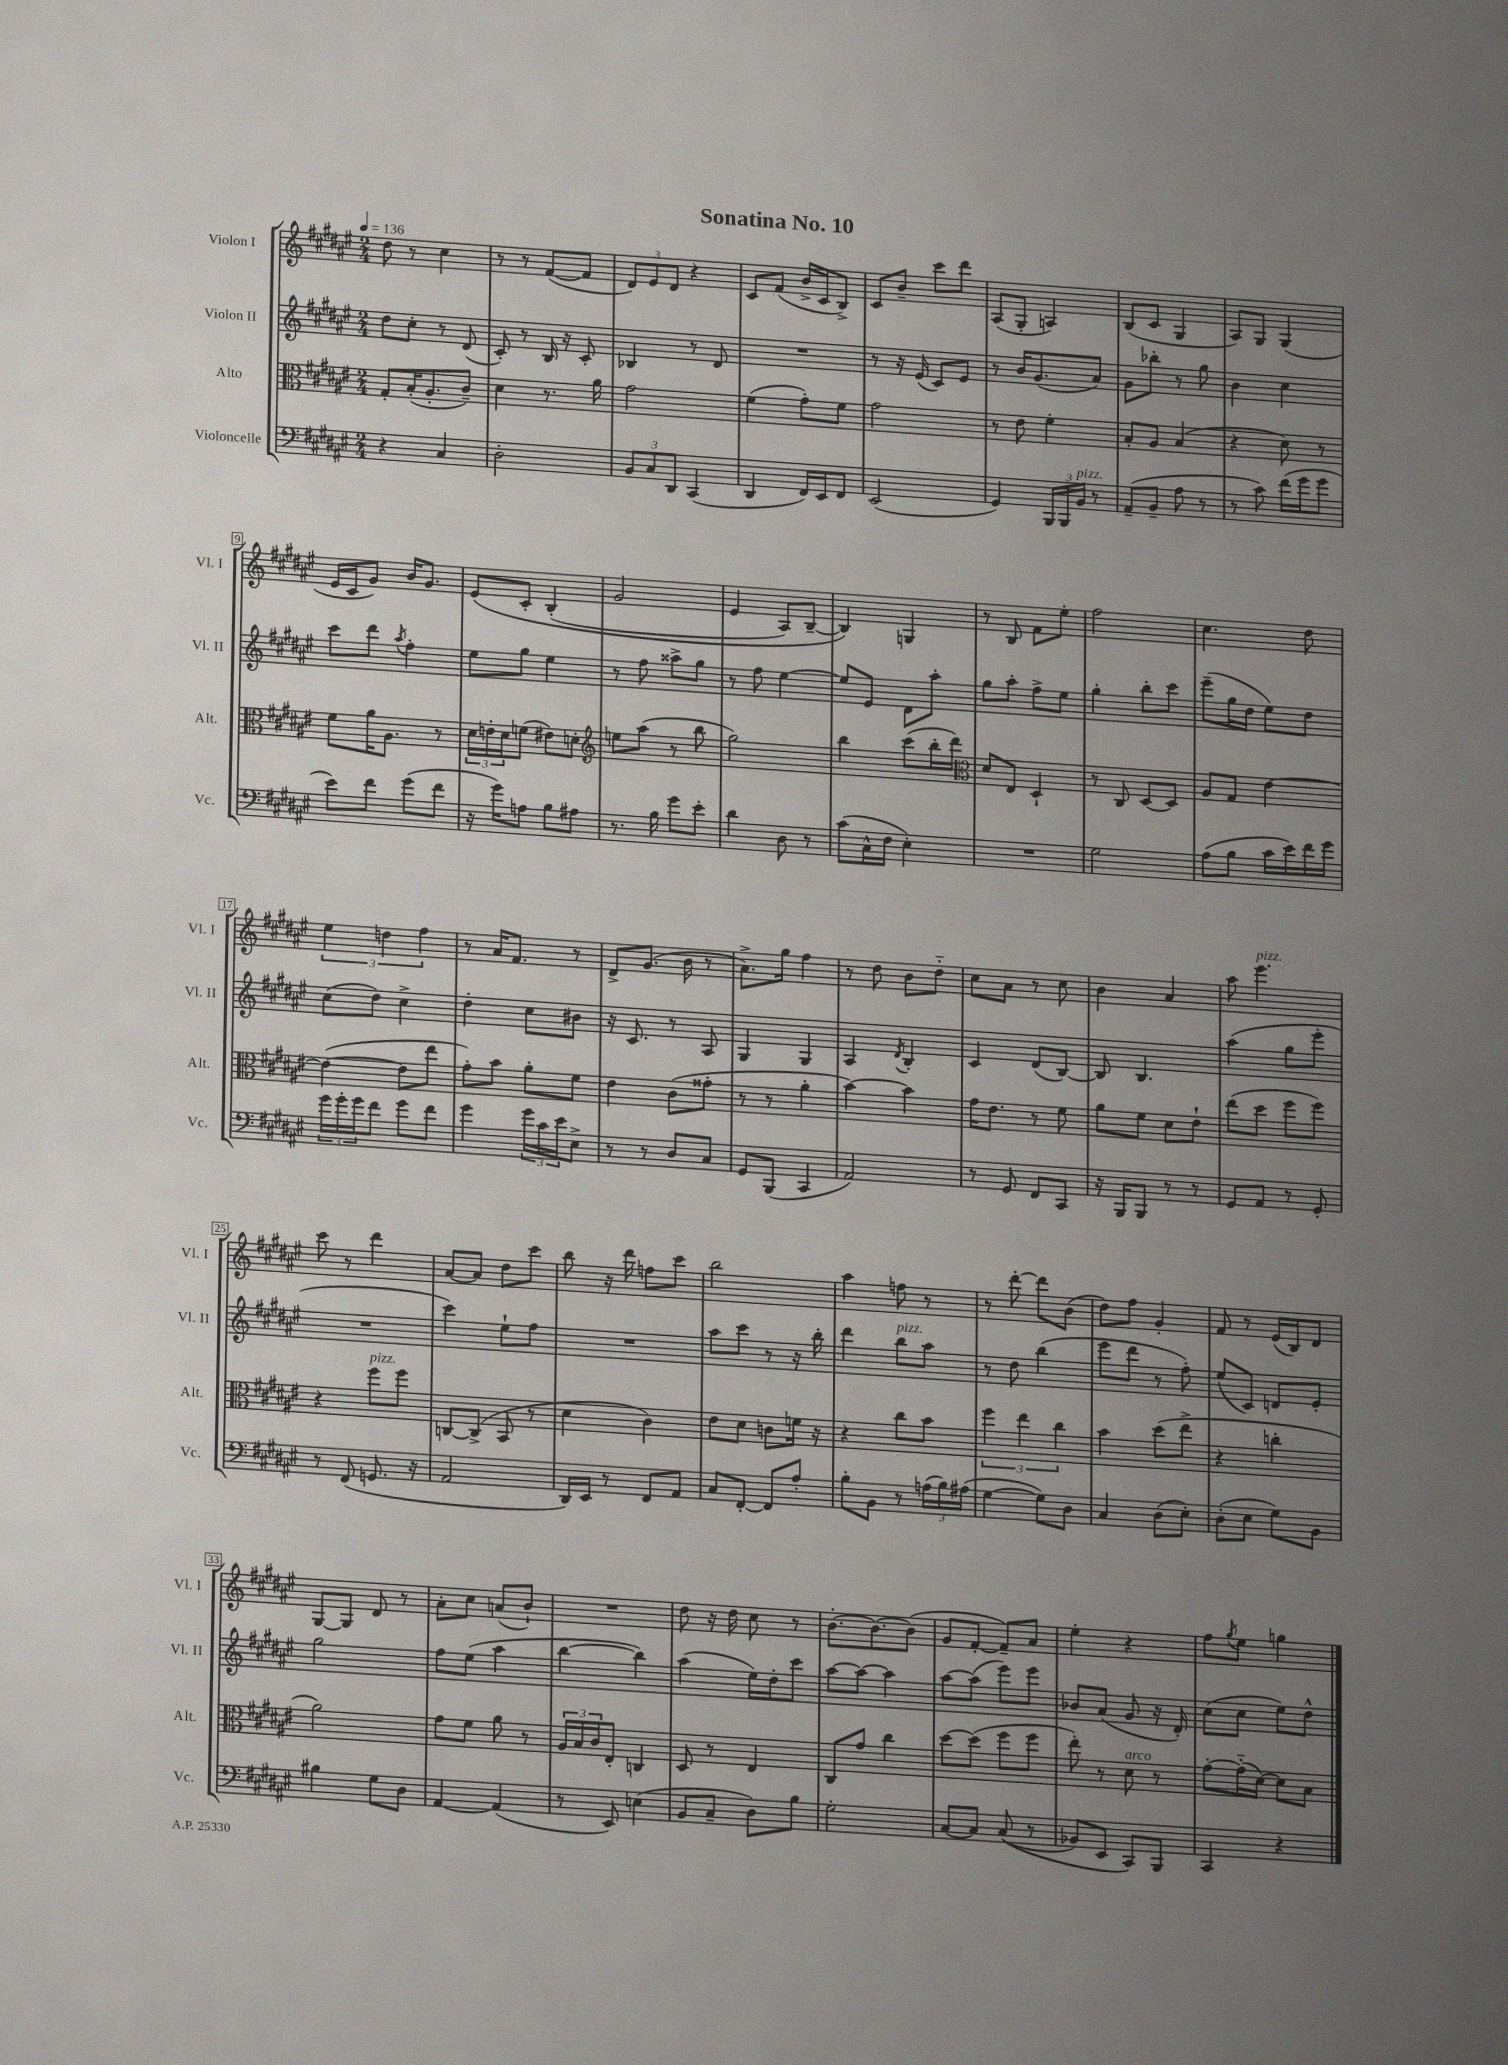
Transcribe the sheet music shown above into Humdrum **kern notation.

**kern	**kern	**kern	**kern
*staff4	*staff3	*staff2	*staff1
*clefF4	*clefC3	*clefG2	*clefG2
*k[f#c#g#d#a#e#]	*k[f#c#g#d#a#e#]	*k[f#c#g#d#a#e#]	*k[f#c#g#d#a#e#]
*M2/4	*M2/4	*M2/4	*M2/4
*MM136	*MM136	*MM136	*MM136
4r	8G#'	8dd#	8dd#
.	(16B'	8cc#'	8r
.	8.A#'	.	.
4C#	.	8r	4cc#
.	8c#~)	(8d#	.
=	=	=	=
2D#'	4d#	8c#')	8r
.	.	8r	8r
.	8.r	16B	([8f#
.	.	16r	.
.	.	8c#'	8f#]
.	16a#	.	.
=	=	=	=
12BB	2g#	4B-	12d#)
12C#	.	.	12e#
12DD#	.	.	12d#
(4CC#	.	8r	4r
.	.	8d#	.
=	=	=	=
4DD#	(4f#	2r	8c#
.	.	.	(8f#
16FF#)	8g#')	.	16b^
16EE#	.	.	16c#
8FF#	8f#	.	8B^)
=	=	=	=
(2EE#	2g#	8r	8c#
.	.	16r	8b~
.	.	(16e#	.
.	.	8c#)	8ccc#
.	.	8e#	8ddd#
=	=	=	=
4GG#)	8r	8r	(8A#
.	8e#	16b	8G#'
.	.	(8.g#	.
24BBB	4f#'	.	4A)
24BBB	.	.	.
24BB	.	.	.
8r	.	8a#)	.
=	=	=	=
(8AA#~	8B'	8g#	(8B
8BB~	8A#	8bb-'	8c#
8A#	(4B	8r	4G#
8r	.	8gg#	.
=	=	=	=
8r	4r	4b	8A#)
8c#)	.	.	8G#
(16f#	8d#)	4cc#	(4G#
16g#	.	.	.
8g#	8r	.	.
=	=	=	=
8e#)	8f#	8ccc#	16e#
.	.	.	16c#
8f#	16a#	8ddd#	8g#)
.	8.A#	.	.
.	.	8qaa#	.
(8g#	.	4ff#'	16b
.	.	.	8.g#
8f#	8r	.	.
=	=	=	=
16r	24d#	8ee#	&(8e#
.	24e'	.	.
16g#)	.	.	.
.	24d#	.	.
8A	(8f	8gg#	8c#'
8B	8e#)	4ee#	(4B'
8A#	8d'	.	.
=	=	=	=
*	*clefG2	*	*
8.r	8ee	8r	2g#
.	(8aa#	8ff#	.
16B	.	.	.
8g#	8r	8aa##^	.
8e#'	8bb	8gg#	.
=	=	=	=
4d#	2gg#)	8r	4e#
.	.	8ff#	.
8D#	.	[4ee#	8A#)
8r	.	.	[8B~
=	=	=	=
(8c#	4bb	8ee#]	4B]&)
16C#^^	.	8e#	.
16F#	.	.	.
4E#')	(8ccc#	8d#	4G
.	16bb'	8aa#'	.
.	16ddd#)	.	.
=	=	=	=
*	*clefC3	*	*
2r	8d#	8gg#	8r
.	8E#	8aa#'	8B
.	4D#`	8ff#^	8f#
.	.	8ee#	8ee#'
=	=	=	=
2G#	8r	4gg#'	2ff#
.	8C#	.	.
.	[8D#	8bb'	.
.	8D#]	8ccc#	.
=	=	=	=
(8A#	8A#	(8eee#~	4.cc#
8B	8G#	16gg#	.
.	.	16dd#	.
16c#	[4e#	8ee#)	.
16e#)	.	.	.
16f#	.	8dd#	8dd#
16g#	.	.	.
=	=	=	=
24g#	(4e#_	(8cc#	6ee#
24g#'	.	.	.
24g#	.	.	.
8f#	.	8dd#)	.
.	.	.	6dd
8g#	8e#]	4cc#^	.
.	.	.	6ff#
8f#	8ee#	.	.
=	=	=	=
4g#	8g#')	4dd#'	8r
.	8b	.	16a#
.	.	.	8.f#
24g#	8a#'	8cc#	.
24c#	.	.	.
24e#	.	.	.
8E#^	8f#	8b#	8r
=	=	=	=
8r	4e#	16r	8d#^
.	.	8.c#	.
8r	.	.	(8.g#
8D#	(8c#	8r	.
.	.	.	16b
8C#	8g##'	8A#	8r
=	=	=	=
8GG#	8r	4G#	8.a#^)
(8BBB	8r	.	.
.	.	.	16gg#
4CC#	4a#'	4G#	4ff#
=	=	=	=
2AA#)	[4b)	4A#	8r
.	.	.	8dd#
.	.	8qd#	.
.	4b]	4B'	8b
.	.	.	8dd#'~
=	=	=	=
8r	16g#	4c#	8cc#
.	8.e#	.	.
8GG#	.	.	8a#
8FF#	8r	(8d#	8r
8CC#	8f#	[8B)	8cc#
=	=	=	=
16r	8a#	8B]	4b
16BBB	.	.	.
8BBB	8f#	4.B	.
8r	8d#	.	4a#
8r	8e#`	.	.
=	=	=	=
8GG#	(8ee#	(4aa#	8aa#
8AA#	8dd#	.	4.eee#
8r	8ff#	8gg#	.
8GG#'	8ff#)	8eee#'	.
=	=	=	=
8r	4r	2r	8ccc#
(8FF#	.	.	8r
8.GG	8ff#	.	4ddd#
.	8ff#	.	.
16r	.	.	.
=	=	=	=
2AA#	[8C	4ccc#)	[8a#
.	(8C^]	.	8a#]
.	8BB	8ee#`	8dd#
.	8r	8ff#	8ccc#
=	=	=	=
16DD#)	4d#	2r	8bb
16EE#	.	.	.
8r	.	.	16r
.	.	.	16ddd#
8FF#	4c#)	.	8ff
8AA#	.	.	8ccc#
=	=	=	=
8C#	8e#	8aa#	2bb
[8FF#'	8d#	8ccc#	.
8FF#]	8c	8r	.
8A#'	16f	16r	.
.	16r	16bb'	.
=	=	=	=
8B'	4r	4ddd#	4aa#
8BB	.	.	.
8r	8cc#	8bb	8ff
(24A	8b	8aa#	8r
24B)	.	.	.
(24A#	.	.	.
=	=	=	=
[4G#	6ff#	8r	8r
.	.	8dd#	[8ddd#'
.	6ee#	.	.
8G#])	.	(4bb	8ddd#]
.	6cc#	.	.
8D#	.	.	(8b
=	=	=	=
4C#	4b	8eee#	8dd#)
.	.	8ddd#	8ff#
(8D#	(8dd#	8r	4g#'
8E#')	8ee#^	8ff#')	.
=	=	=	=
(8D#'	4r	(8ee#	8f#
8E#	.	8c#)	8r
8G#)	4cc'	8d	(16e#
.	.	.	16B)
8BB	.	8e#'	8d#
=	=	=	=
4B#	2a#)	2gg#	[8G#
.	.	.	8G#]
8G#	.	.	8d#
8D#	.	.	8r
=	=	=	=
[4AA#	8g#	8ff#	8a#'
.	8f#	(8ee#	8cc#
(4AA#]	8a#	4aa#	(8a
.	8r	.	8b`)
=	=	=	=
8r	24A#	[4bb	2r
.	24B	.	.
.	24c#	.	.
8EE#)	8E#'	.	.
(4E	4C	4bb])	.
=	=	=	=
8BB	8D#	(4aa#	8dd#
8C#~	8r	.	16r
.	.	.	16dd#
8D#)	4E#	16ee#)	8cc#
.	.	16dd#'	.
8B	.	8ccc#	8r
=	=	=	=
2G#'	8C#	[8aa#	[8.b'
.	8g#	8aa#_	.
.	.	.	8.b_
.	4cc#	4aa#]	.
.	.	.	(8b]
=	=	=	=
[8C#	[8dd#	[8aa#	8g#
8C#]	(8dd#]	(8aa#]	[8f#'
&((8C#	8ff#	8eee#)	8f#~])
8r	8ff#	8eee#	8a#
=	=	=	=
8BB-)	8ee#')	8b-	4ee#'
8EE#	8r	(8a#	.
8CC#&)	8d#	8g#	4r
8BBB	8r	16r	.
.	.	16d#')	.
=	=	=	=
4CC#	[8g#'	(8cc#	8ff#
.	.	.	8qgg#
.	(16g#'~]	8cc#	8ee#
.	[16d#)	.	.
4r	8d#]	8ee#)	4gg
.	8B	8dd#^^	.
==	==	==	==
*-	*-	*-	*-
